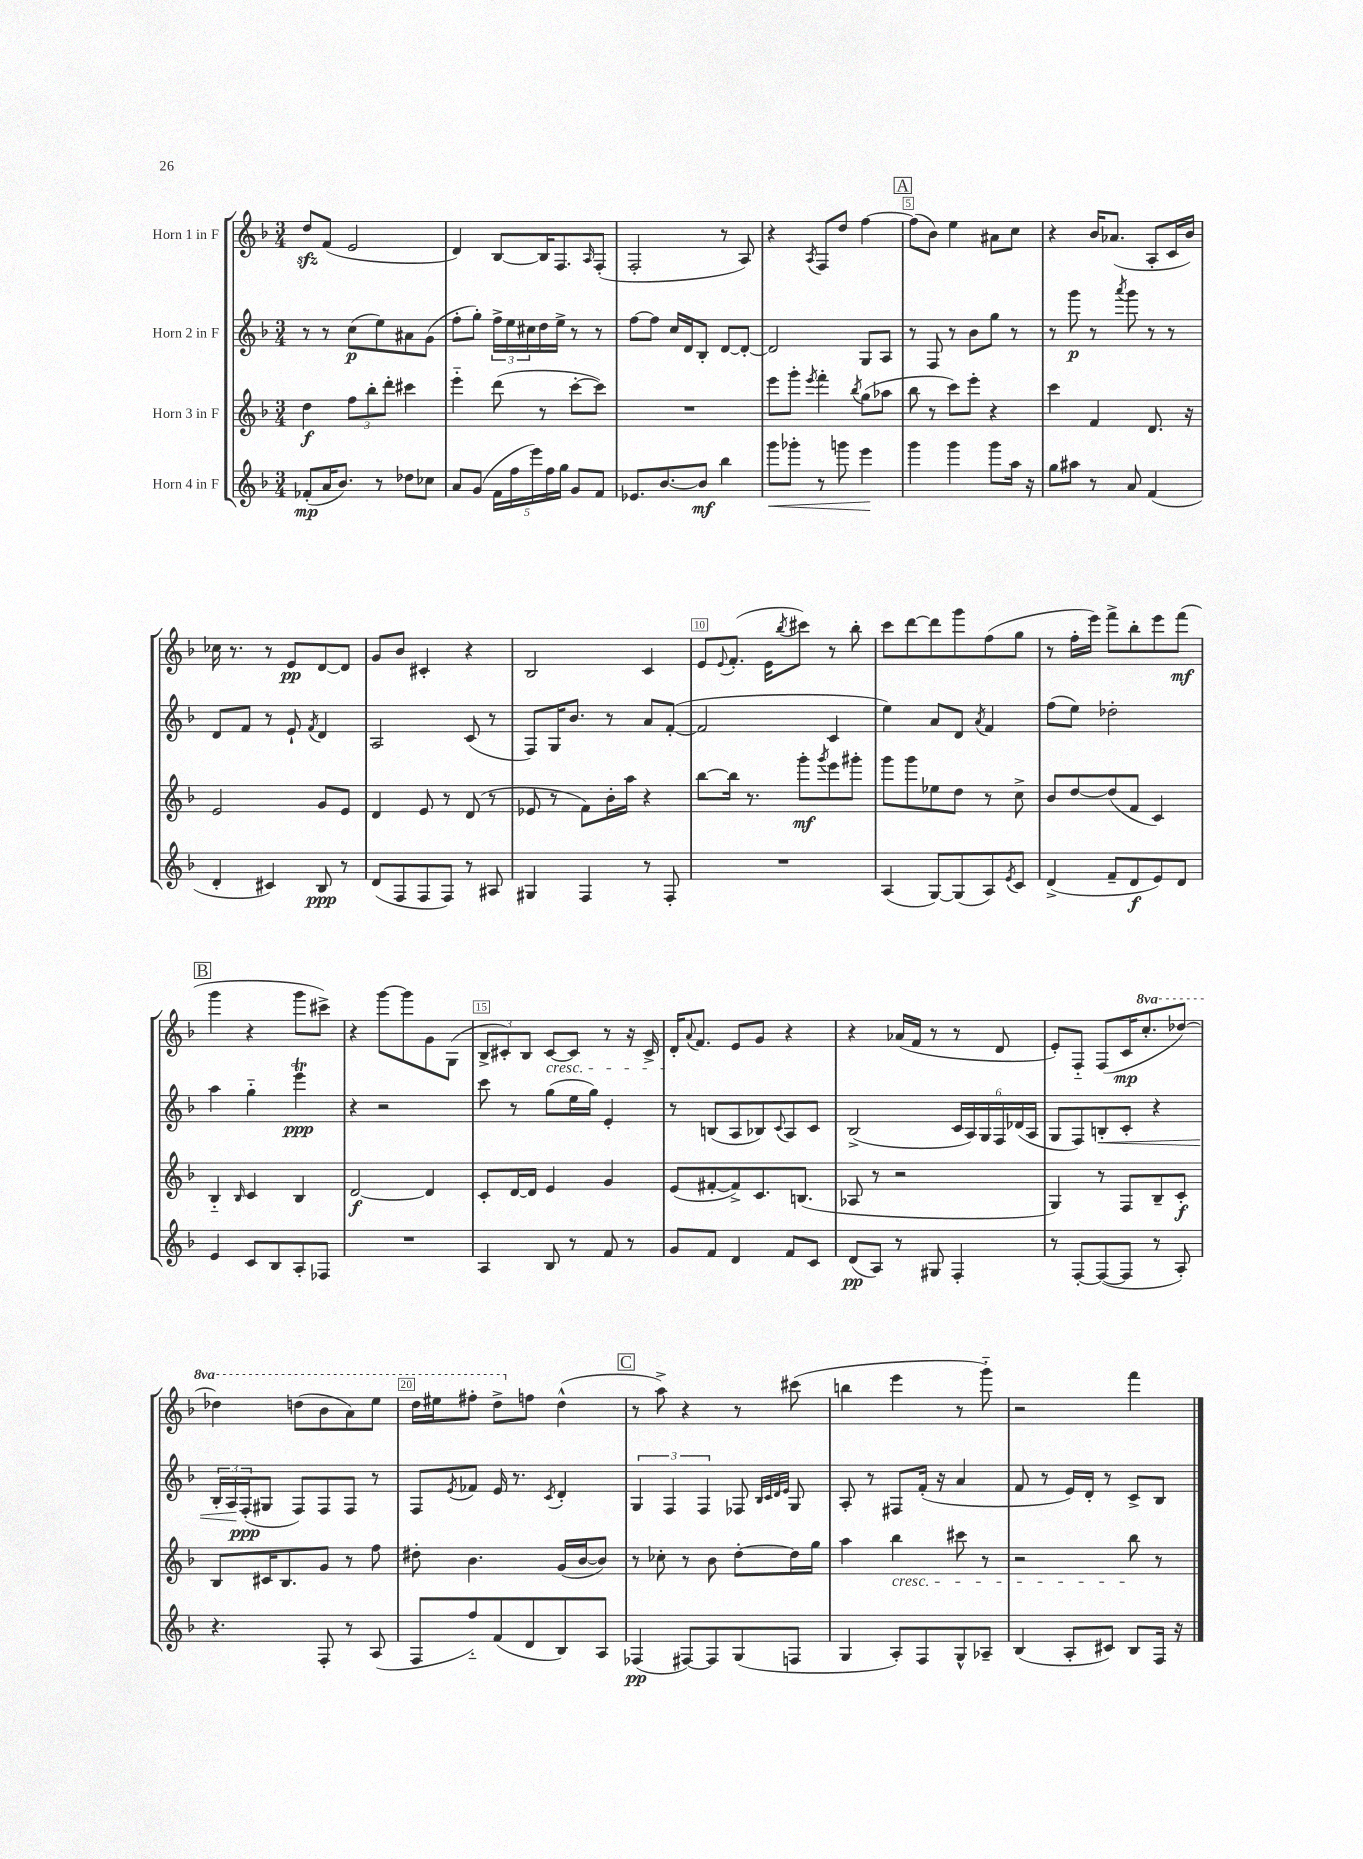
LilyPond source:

<<
\new StaffGroup <<
\new Staff = "s0" \with { instrumentName = "Horn 1 in F" } {
    \clef treble \key f \major \numericTimeSignature \time 3/4 \set Staff.ottavationMarkups = #ottavation-simple-ordinals
    d''8\sfz f'8( e'2 |
    d'4) bes8~ bes16 f8. \grace { a16 } f8-.( |
    f2-. r8 a8) |
    r4 \acciaccatura { a8 } f8 d''8 f''4~ |
    \mark \markup { \box "A" } f''8( bes'8) e''4 ais'8 c''8 |
    r4 bes'16 aes'8.( a8-. c'16 bes'16) |
    ces''16 r8. r8 e'8\pp d'8~ d'8 |
    g'8 bes'8 cis'4-. r4 |
    bes2 c'4 |
    e'8 \appoggiatura { e'8 } f'8.-.( e'16 \acciaccatura { bes''8 } cis'''8) r8 bes''8-. |
    c'''8 d'''8~ d'''8 g'''8 f''8( g''8 |
    r8 f''16-. e'''16) f'''8-> bes''8-. e'''8 f'''8\mf( |
    \mark \markup { \box "B" } g'''4 r4 g'''8 cis'''8->) |
    r4 g'''8~ g'''8 g'8 g8( |
    \tuplet 3/2 { bes8-> cis'8-.) bes8 } cis'8~\cresc cis'8 r8 r16 cis'16-> |
    d'16-.\! \appoggiatura { a'8 } f'8. e'8 g'8 r4 |
    r4 aes'16( f'16 r8 r8 d'8 |
    e'8-.) f8-_ f8( c'16\mp \ottava #1 c'''8.-. des'''8~) |
    des'''4 d'''8( bes''8 a''8) e'''8 |
    d'''16 eis'''16 fis'''8-. d'''8-> \ottava #0 f''!8 d''4-^( |
    \mark \markup { \box "C" } r8 a''8->) r4 r8 cis'''8( |
    b''4 e'''4 r8 g'''8-_) |
    r2 f'''4 \bar "|." |
}
\new Staff = "s1" \with { instrumentName = "Horn 2 in F" } {
    \clef treble \key f \major \numericTimeSignature \time 3/4
    r8 r8 c''8\p( e''8) ais'8 g'8( |
    f''8-. g''8-.) \tuplet 3/2 { f''16-> e''16 cis''16 } d''16 e''16-> r8 r8 |
    f''8~ f''8 c''16 d'16 bes8-. d'8~ d'8~-. |
    d'2 g8 a8 |
    \mark \markup { \box "A" } r8 f8 r8 bes'8 g''8 r8 |
    r8 g'''8\p r8 \acciaccatura { a'''8 } g'''8 r8 r8 |
    d'8 f'8 r8 e'8-! \acciaccatura { f'8 } d'4 |
    a2 c'8( r8 |
    f8) g16 bes'8. r8 a'8 f'8~-.( |
    f'2 c'4 |
    e''4) a'8 d'8 \acciaccatura { a'8 } f'4 |
    f''8( e''8) des''2-. |
    \mark \markup { \box "B" } a''4 g''4-_ e'''4\trill\ppp |
    r4 r2 |
    c'''8 r8 g''8( e''16 g''16) e'4-. |
    r8 b8( a8 bes8) \appoggiatura { c'8 } a8 c'8 |
    bes2->( \tuplet 6/4 { c'16 a16) g16 f16 des'16( a16 } |
    g8 f8) b8-.\< c'8-. r4 |
    \tuplet 3/2 { bes16-. a16\! f16-.\ppp( } gis8 f8) f8 f8 r8 |
    f8 \acciaccatura { e'8 } fes'8 e'16 r8. \acciaccatura { c'8 } d'4-. |
    \mark \markup { \box "C" } \tuplet 3/2 { g4 f4 f4 } fes8 \grace { bes32 c'32 d'32 e'32 } g8 |
    a8-. r8 fis8 f'16-.( r16 a'4 |
    f'8 r8 e'16) d'16-. r8 c'8-> bes8 \bar "|." |
}
\new Staff = "s2" \with { instrumentName = "Horn 3 in F" } {
    \clef treble \key f \major \numericTimeSignature \time 3/4
    d''4\f \tuplet 3/2 { f''8 bes''8-. d'''8-. } cis'''4 |
    e'''4-_ d'''8( r8 c'''8~-. c'''8) |
    R2. |
    e'''8 g'''8-. \acciaccatura { e'''8 } f'''4-. \acciaccatura { bes''8 } g''8( aes''8 |
    \mark \markup { \box "A" } bes''8 r8 c'''8) e'''8-. r4 |
    c'''4 f'4 d'8. r16 |
    e'2 g'8 e'8 |
    d'4 e'8 r8 d'8( r8 |
    ees'8 r8 f'8) bes'16-. a''16 r4 |
    bes''8~ bes''16 r8. g'''8-.\mf \acciaccatura { g'''8 } e'''8 gis'''8-. |
    g'''8 g'''8 ees''8 d''8 r8 c''8-> |
    bes'8 d''8~ d''8( f'8 c'4) |
    \mark \markup { \box "B" } bes4-_ \grace { bes16 } c'4 bes4 |
    d'2~\f d'4 |
    c'8-. d'16~ d'16 e'4 g'4 |
    e'8( fis'8~-. fis'8->) c'8. b8.( |
    aes8 r8 r2 |
    g4) r8 f8 bes8-- c'8-.\f |
    bes8 cis'16 bes8. g'8 r8 f''8 |
    dis''8-. bes'4. g'16( bes'16~ bes'8) |
    \mark \markup { \box "C" } r8 ces''8-. r8 bes'8 d''8~-. d''16 g''16 |
    a''4 bes''4\cresc cis'''8 r8 |
    r2 bes''8\! r8 \bar "|." |
}
\new Staff = "s3" \with { instrumentName = "Horn 4 in F" } {
    \clef treble \key f \major \numericTimeSignature \time 3/4
    fes'8-.\mp( a'16 bes'8.) r8 des''8 ces''8 |
    a'8 g'8( \tuplet 5/4 { f'16 f''16 e'''16) f''16 g''16 } g'8 f'8 |
    ees'8. bes'8.~ bes'8\mf bes''4 |
    g'''8\< ges'''8-. r8 g'''8 e'''4\! |
    \mark \markup { \box "A" } g'''4 g'''4 g'''8 a''16 r16 |
    g''8 ais''8 r8 a'8 f'4( |
    d'4-. cis'4) bes8\ppp r8 |
    d'8( f8 f8 f8) r8 ais8 |
    gis4 f4 r8 f8-. |
    R2. |
    a4( g8~) g8( a8) \acciaccatura { e'8 } c'8 |
    d'4->( f'8-- d'8\f e'8) d'8 |
    \mark \markup { \box "B" } e'4 c'8 bes8 a8-. fes8 |
    R2. |
    a4 bes8 r8 f'8 r8 |
    g'8 f'8 d'4 f'8 c'8 |
    d'8\pp( a8) r8 gis8 f4-. |
    r8 f8~-. f8~( f8 r8 a8-.) |
    r4. f8-. r8 a8( |
    f8 f''8-_) f'8( d'8 bes8) a8 |
    \mark \markup { \box "C" } fes4\pp( fis8~) fis8 g8( f8 |
    g4 a8-.) f8 g8-^ aes8-- |
    bes4( a8-. cis'8) bes8 f16 r16 \bar "|." |
}
>>
>>
\layout { \context { \Score \override BarNumber.break-visibility = ##(#f #t #t) barNumberVisibility = #(every-nth-bar-number-visible 5) \override BarNumber.stencil = #(make-stencil-boxer 0.1 0.3 ly:text-interface::print) } }
